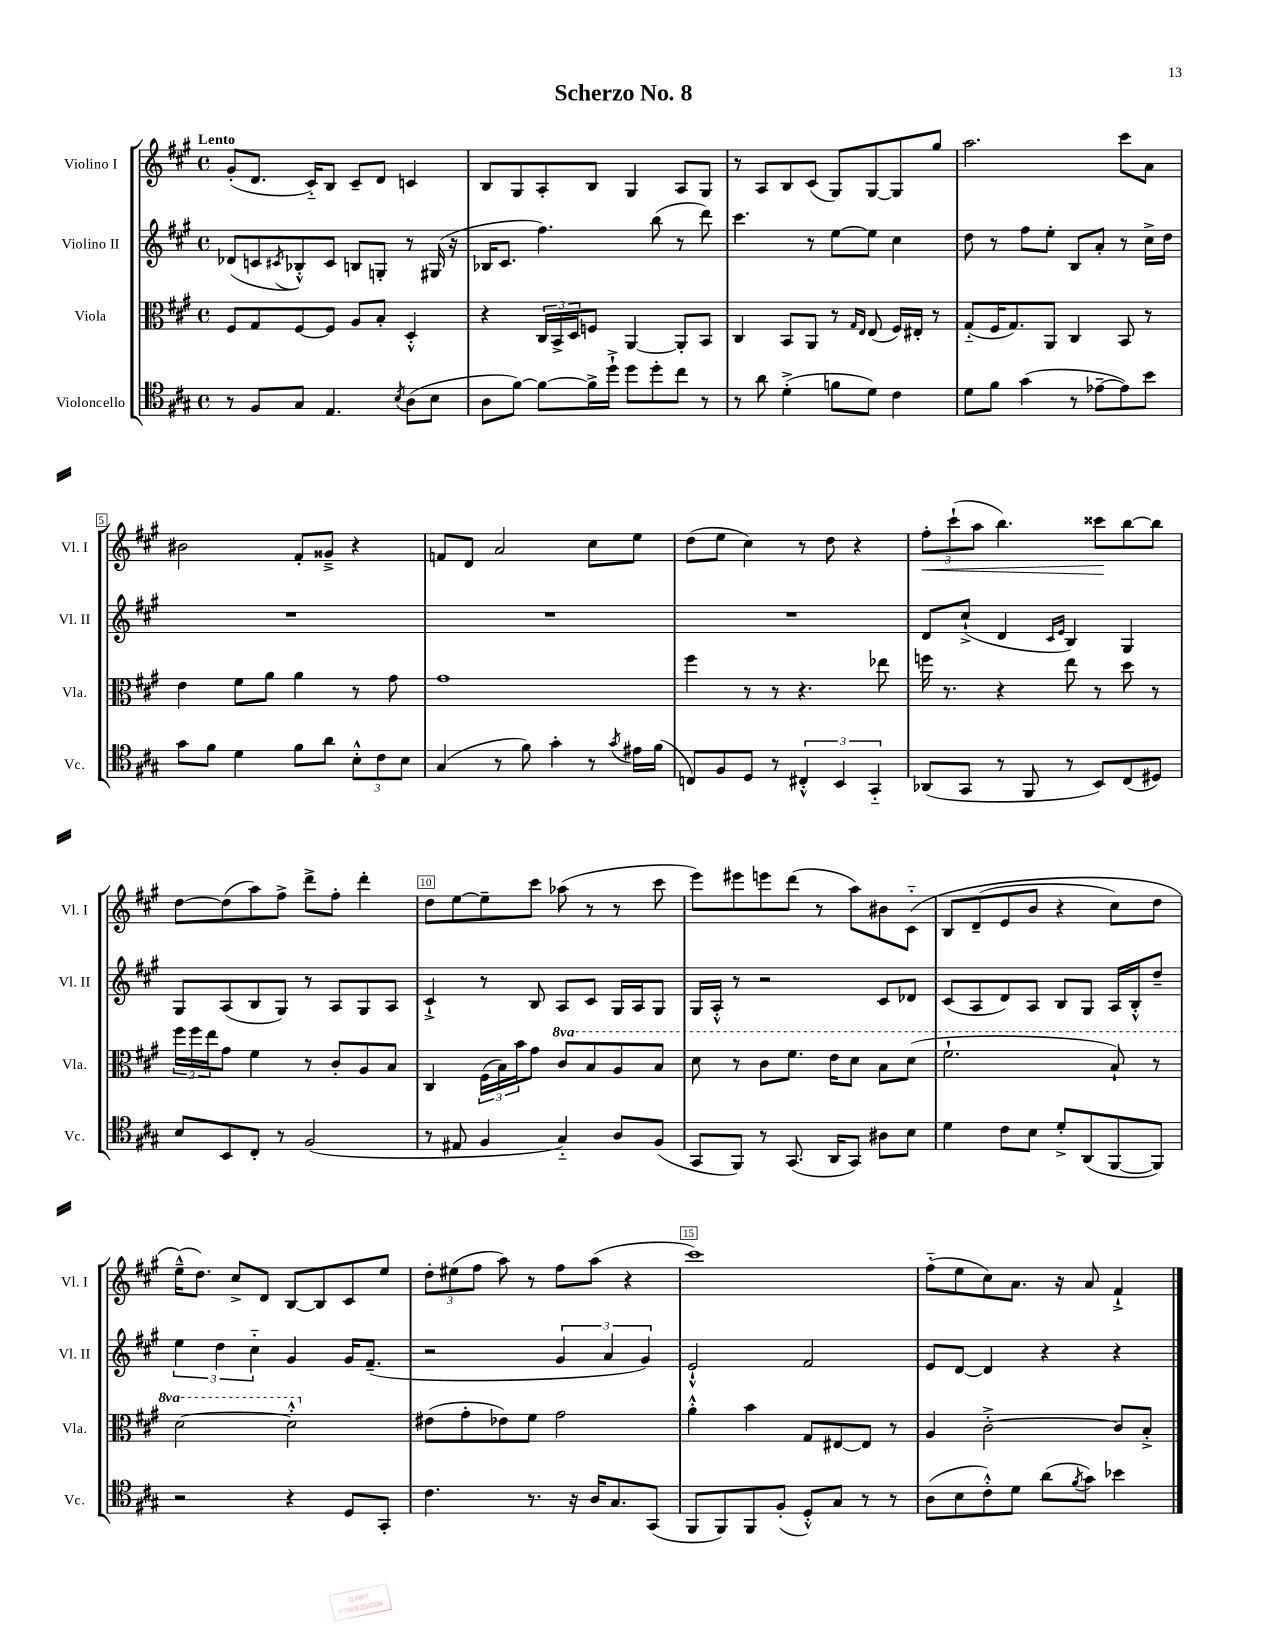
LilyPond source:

\header { title = "Scherzo No. 8" }
<<
\new StaffGroup <<
\new Staff = "s0" \with { instrumentName = "Violino I" shortInstrumentName = "Vl. I" } {
    \clef treble \key a \major \defaultTimeSignature \time 4/4 \tempo "Lento"
    gis'8-.( d'8. cis'16-_) b8 cis'8-- d'8 c'4 |
    b8 gis8 a8-. b8 gis4 a8 gis8 |
    r8 a8 b8 cis'8( gis8) gis8~ gis8 gis''8 |
    a''2. cis'''8 a'8 |
    bis'2 fis'8-. gisis'8---> r4 |
    f'8 d'8 a'2 cis''8 e''8 |
    d''8( e''8 cis''4) r8 d''8 r4 |
    \tuplet 3/2 { fis''8-.\< cis'''8-!( a''8 } b''4.) cisis'''8\! b''8~ b''8 |
    d''8~ d''8( a''8) fis''8-> d'''8-> fis''8-. d'''4-. |
    d''8 e''8~ e''8-- cis'''8 aes''8( r8 r8 cis'''8 |
    e'''8) eis'''8 e'''8 d'''8( r8 a''8) bis'8 cis'8-_\( |
    b8 d'8--( e'8 b'8 r4 cis''8) d''8 |
    e''16---^(\) d''8.) cis''8-> d'8 b8~ b8 cis'8 e''8 |
    \tuplet 3/2 { d''8-. eis''8( fis''8 } a''8) r8 fis''8 a''8( r4 |
    cis'''1) |
    fis''8-_( e''8 cis''8) a'8. r16 a'8 fis'4-!-> \bar "|." |
}
\new Staff = "s1" \with { instrumentName = "Violino II" shortInstrumentName = "Vl. II" } {
    \clef treble \key a \major \defaultTimeSignature \time 4/4
    des'8( c'8 \acciaccatura { cis'8 } bes8-.-^) cis'8 b8 g8-. r8 gis16( r16 |
    bes16 cis'8. fis''4.) b''8( r8 d'''8) |
    cis'''4. r8 e''8~ e''8 cis''4 |
    d''8 r8 fis''8 e''8-. b8 a'8-. r8 cis''16-> d''16 |
    R1 |
    R1 |
    R1 |
    d'8 cis''8-!->( d'4 \grace { cis'16 e'16 } b4) gis4 |
    gis8 a8( b8 gis8) r8 a8 gis8 a8 |
    cis'4-!-> r8 b8 a8 cis'8 gis16 a16 gis8 |
    gis16 a16-.-^ r8 r2 cis'8 des'8 |
    cis'8( a8 d'8) a8 b8 gis8 a16 b16-.-^ d''8-- |
    \tuplet 3/2 { e''4 d''4 cis''4-_ } gis'4 gis'16 fis'8.--( |
    r2 \tuplet 3/2 { gis'4 a'4 gis'4) } |
    e'2-!-^ fis'2 |
    e'8 d'8~ d'4 r4 r4 \bar "|." |
}
\new Staff = "s2" \with { instrumentName = "Viola" shortInstrumentName = "Vla." } {
    \clef alto \key a \major \defaultTimeSignature \time 4/4 \set Staff.ottavationMarkups = #ottavation-simple-ordinals
    fis8 gis8 fis8~ fis8 a8 b8-. d4-.-^ |
    r4 \tuplet 3/2 { cis16 b,16-> d16 } f8 a,4~ a,8-. b,8 |
    cis4 b,8 a,8 r8 \grace { gis16 e16 } e8( fis16) eis16-. r8 |
    gis8-_( fis16 gis8.) a,8 cis4 b,8 r8 |
    e'4 fis'8 a'8 a'4 r8 gis'8 |
    gis'1 |
    fis''4 r8 r8 r4. ees''8 |
    f''16 r8. r4 e''8 r8 d''8 r8 |
    \tuplet 3/2 { fis''16 fis''16 e''16 } gis'8 fis'4 r8 cis'8-. a8 b8 |
    cis4 \tuplet 3/2 { fis16( b16) b'16 } gis'8 \ottava #1 cis''8 b'8 a'8 b'8 |
    d''8 r8 cis''8 fis''8. e''16 d''8 b'8 d''8( |
    fis''2.-! b'8-!) r8 |
    d''2~ d''2-.-^ \ottava #0 |
    eis'8( gis'8-. ees'8) fis'8 gis'2 |
    a'4-.-^ b'4 gis8 eis8~ eis8 r8 |
    a4 cis'2~-.-> cis'8 b8-.-> \bar "|." |
}
\new Staff = "s3" \with { instrumentName = "Violoncello" shortInstrumentName = "Vc." } {
    \clef tenor \key a \major \defaultTimeSignature \time 4/4
    r8 fis8 gis8 e4. \acciaccatura { b8 } a8( b8 |
    a8 fis'8~) fis'8~ fis'16-> d''16-!-> d''8 d''8-. cis''8 r8 |
    r8 a'8 d'4-.->( f'8 d'8) cis'4 |
    d'8 fis'8 gis'4( r8 ees'8~-- ees'8) b'8 |
    gis'8 fis'8 d'4 fis'8 a'8 \tuplet 3/2 { b8-.-^ cis'8 b8 } |
    gis4( r8 fis'8) gis'4-. r8 \acciaccatura { gis'8 } eis'16 fis'16( |
    c8) fis8 d8 r8 \tuplet 3/2 { cis4-.-^ b,4 gis,4-_ } |
    aes,8( gis,8 r8 fis,8 r8 b,8) cis8( dis8) |
    b8 b,8 cis8-. r8 fis2( |
    r8 eis8 fis4 gis4-_) a8 fis8( |
    gis,8 fis,8) r8 gis,8.( a,16 gis,8) ais8 b8 |
    d'4 cis'8 b8 d'8-.-> a,8( fis,8~ fis,8) |
    r2 r4 d8 gis,8-. |
    cis'4. r8. r16 a16 gis8. gis,8( |
    fis,8 fis,8) fis,8 fis8-.( d8-.-^) gis8 r8 r8 |
    a8( b8 cis'8-.-^) d'8 a'8( \acciaccatura { fis'8 } gis'8) bes'4 \bar "|." |
}
>>
>>
\layout { \context { \Score \override BarNumber.break-visibility = ##(#f #t #t) barNumberVisibility = #(every-nth-bar-number-visible 5) \override BarNumber.stencil = #(make-stencil-boxer 0.1 0.3 ly:text-interface::print) } }
